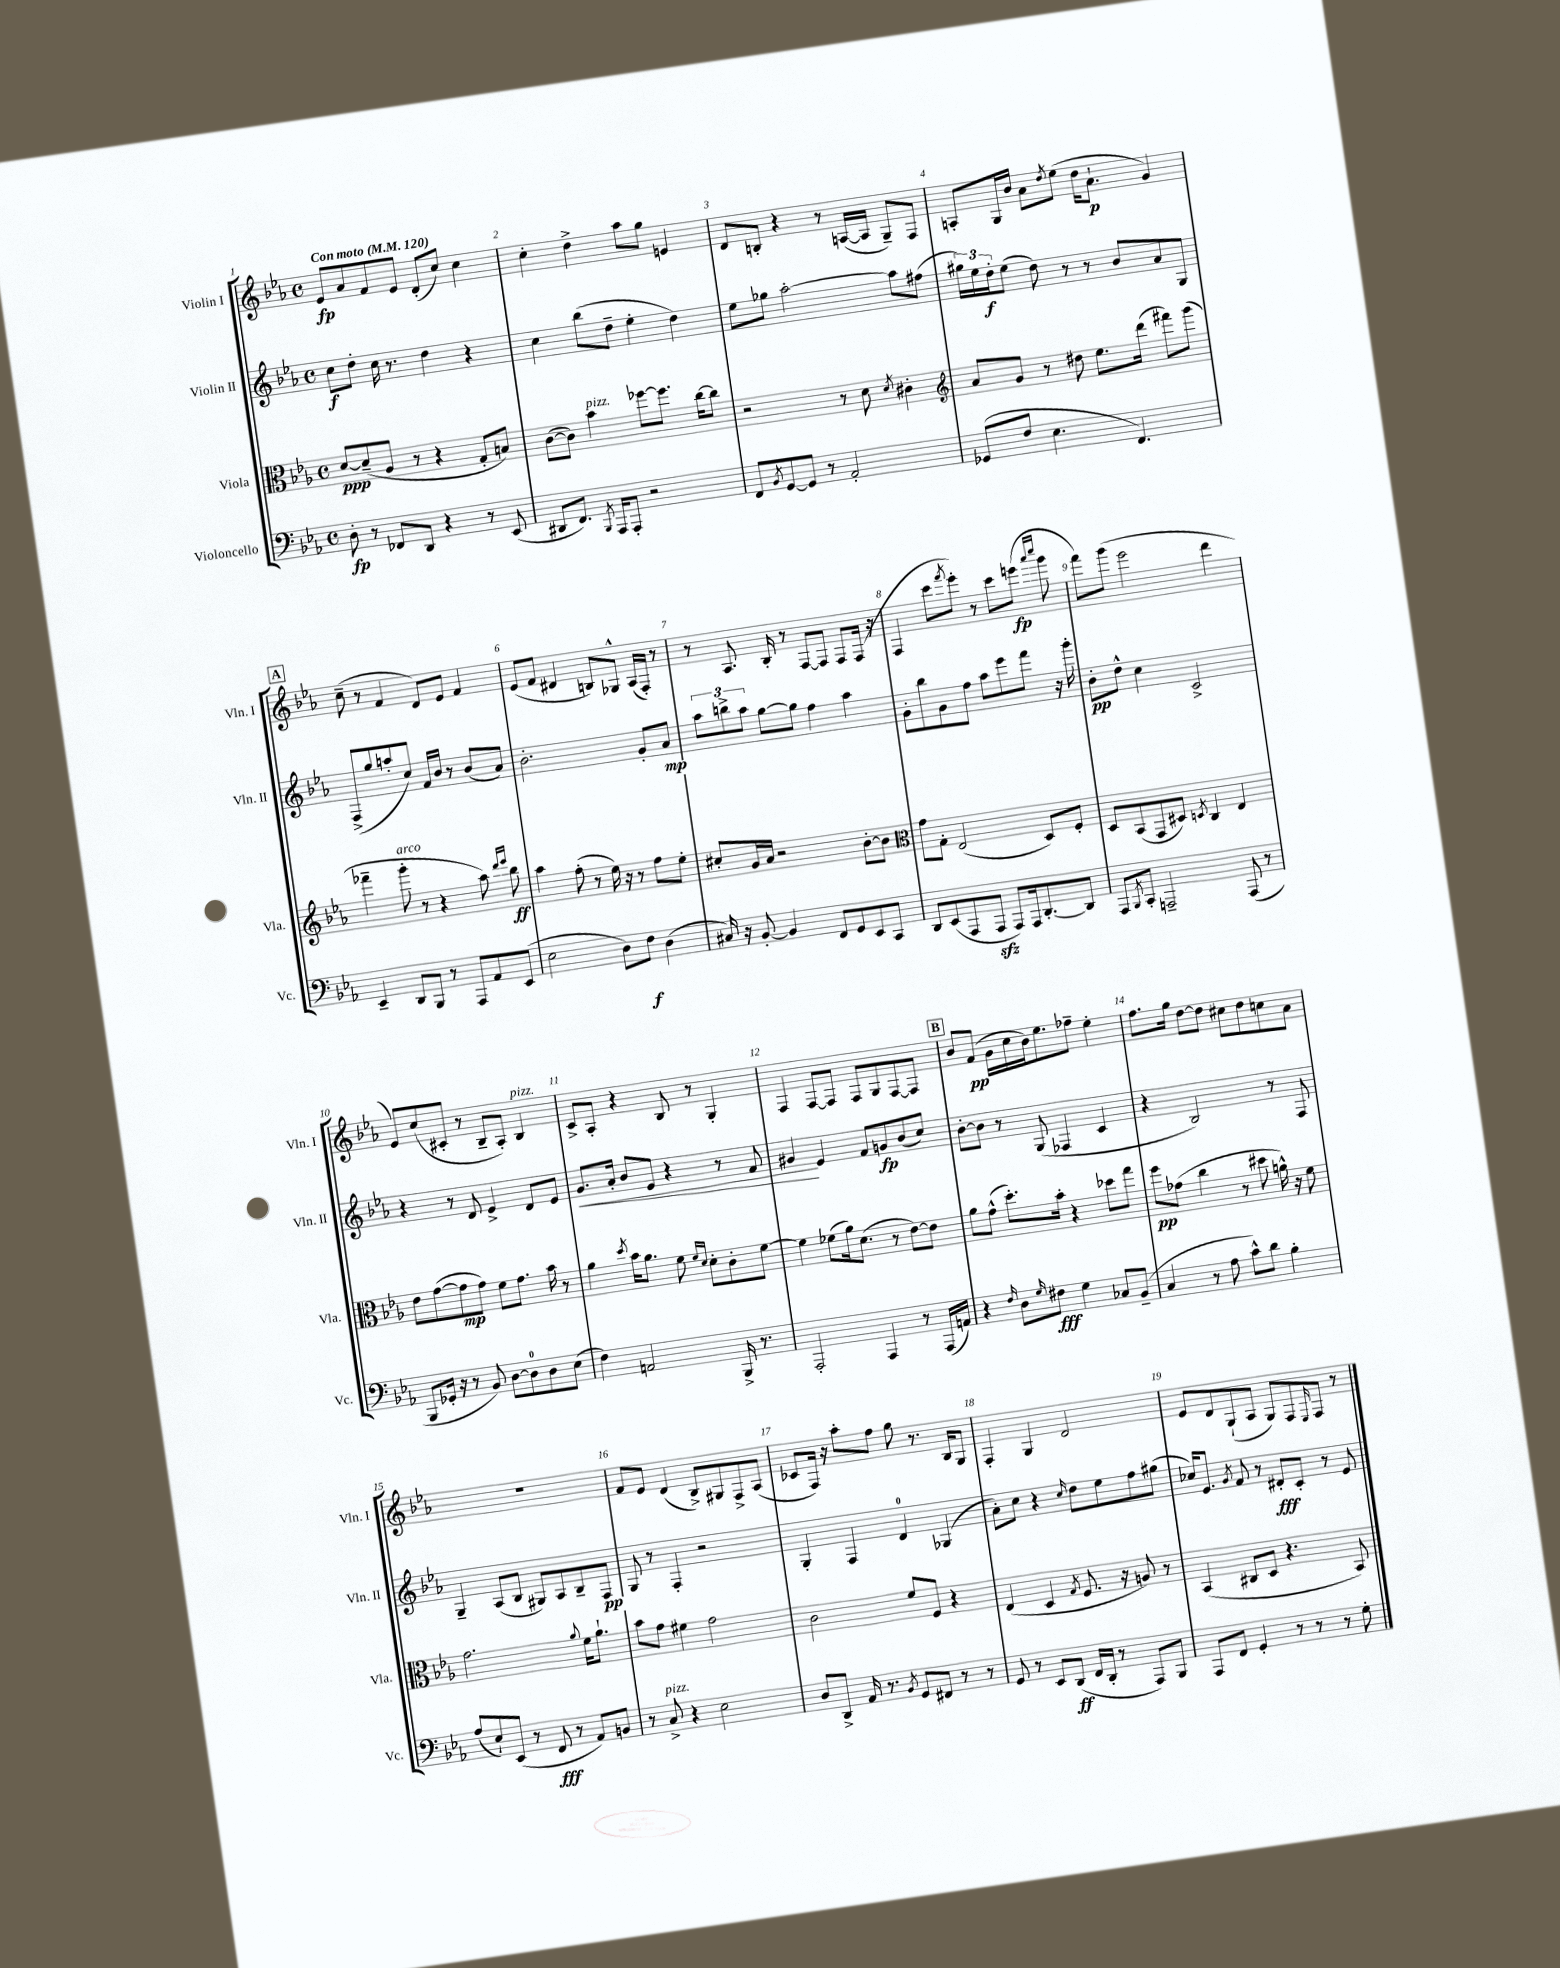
<<
\new StaffGroup <<
\new Staff = "s0" \with { instrumentName = "Violin I" shortInstrumentName = "Vln. I" } {
    \clef treble \key ees \major \defaultTimeSignature \time 4/4 \tempo "Con moto" 4 = 120
    ees'8\fp aes'8 f'8 ees'8 d'8-.( c''8) c''4 |
    c''4-. d''4-> aes''8 g''8 e'4 |
    d'8 b8-. r4 r8 a16~( a16 g8--) f8 |
    a8-. g16 bes'16 aes'8 \acciaccatura { d''8 } ees''8( d''16 aes'8.-!\p g'4) |
    \mark \markup { \box "A" } c''8--( r8 f'4 d'8) ees'8 f'4 |
    ees'8( f'8 dis'4 b8) ges8-^ aes16( f16-.) r8 |
    r8 aes8. bes16-. r8 f8~ f8 f8 f16( r16 |
    f4 c'''8 \acciaccatura { f'''8 } ees'''8-.) r8 c'''8 e'''8\fp( \grace { aes'''16 c''''16 } g'''8 |
    f'''8) g'''8( ees'''2 d'''4 |
    ees'8) c''8( cis'8-. r8 bes8-- aes8-.) bes4^\markup { \italic "pizz." } |
    c'8-> aes8-. r4 bes8 r8 g4-. |
    f4 f8~ f8 f8 g8 f8~ f8 |
    \mark \markup { \box "B" } bes'8 f'8\pp( g'16 c''16 bes'16) ees''8. fes''8-- ees''4-. |
    f''8. g''16 d''8~ d''8 cis''8 d''8 c''8 aes'8 |
    R1 |
    f'8 ees'8 d'4( bes8->) gis8 f8-> aes8( |
    ces'8 f16) r16 aes''8-. f''8 g''8 r8. bes16 g8 |
    f4-. g4 d'2 |
    ees'8 d'8 g8-!( aes8 g8) f8 \grace { ees16 } f8 r8 \bar "|." |
}
\new Staff = "s1" \with { instrumentName = "Violin II" shortInstrumentName = "Vln. II" } {
    \clef treble \key ees \major \defaultTimeSignature \time 4/4
    c''8\f d''8-. c''16 r8. d''4 r4 |
    c''4 bes''8( d''8-- ees''4-. d''4) |
    ees''8 ges''8 aes''2~-. aes''8 fis''8( |
    \tuplet 3/2 { gis''16) ees''16 d''16-.\f } ees''8( d''8) r8 r8 bes'8 aes'8 g8 |
    \mark \markup { \box "A" } f8->( g''8 a''8-. c''8) f'16 bes'16 r8 bes'8( aes'8) |
    bes'2.-. g'8-. aes'8\mp |
    \tuplet 3/2 { aes''8 b''8-> aes''8 } g''8~ g''8 f''4 aes''4 |
    g'8-. bes''8 g'8 f''8 aes''8 ees'''8 f'''8 r16 g'''16-. |
    bes'8-.\pp d''8-^ c''4 c'2-> |
    r4 r8 d'8 ees'4-> d'8 ees'8 |
    g'8.\< aes'16-. bes'8 ees'8 r4 r8 f'8 |
    gis'4\! ees'4 f'8 g'8\fp bes'8( c''8) |
    \mark \markup { \box "B" } bes'8~-. bes'8 r8 g8( fes4 c'4 |
    r4 bes2) r8 f8 |
    g4-- aes8( bes8 gis8) aes8 bes8-- f8\pp |
    g8 r8 f4-. r2 |
    g4-. f4 d'4-0 ges4( |
    aes'8-.) c''8 r4 \grace { c''16 } d''8 ees''8 f''8 gis''8( |
    ces''16) ees'8. \acciaccatura { g'8 } f'8 r8 dis'8-.\fff c'8-. r8 ees'8 \bar "|." |
}
\new Staff = "s2" \with { instrumentName = "Viola" shortInstrumentName = "Vla." } {
    \clef alto \key ees \major \defaultTimeSignature \time 4/4
    d'8~\ppp d'8--( aes8 r8 r4 g8-. b8) |
    c'8~( c'8) bes'4^\markup { \italic "pizz." } fes''8~ fes''8. c''16~ c''8 |
    r2 r8 d'8 \acciaccatura { d'8 } cis'4-. |
    \clef treble aes'8 g'8 r8 dis''8 ees''8. d'''16( fis'''8) g'''8( |
    \mark \markup { \box "A" } fes'''4-- g'''8-.^\markup { \italic "arco" } r8 r4 aes''8) \grace { d'''16 ees'''16 } bes''8\ff |
    aes''4 f''8-.( r8 ees''16) r16 r8 f''8 ees''8-. |
    cis''8-. g'16 aes'16 r2 bes'8~-. bes'8 |
    \clef alto g'8 g8-. ees2( d8) f8-. |
    d8 bes,8( g,8 dis8) \acciaccatura { d8 } c4 ees4 |
    ees'8 g'8~( g'8\mp g'8) f'8 g'8. bes'16 r8 |
    aes'4 \acciaccatura { d''8 } bes'16 aes'8. f'8 \grace { f'16 d'16 } d'8-. c'8-. f'8~ |
    f'4 fes'8( aes'16) d'8.( r8 ees'8~) ees'8 |
    \mark \markup { \box "B" } aes'8 g'8-^( d''8.-.) bes'16-. r4 des''8 g''8 |
    f''8\pp ges'8( c''4 r8 dis''8 a'16-^) r16 f'8 |
    g'2. \appoggiatura { aes'8 } f'16 aes'8.-! |
    bes'8 g'8 fis'4 g'2 |
    c'2 f'8 f8 r4 |
    ees4( d4 \acciaccatura { g8 } f8. r16 a8) r8 |
    bes,4( cis8 d8 r4. bes,8) \bar "|." |
}
\new Staff = "s3" \with { instrumentName = "Violoncello" shortInstrumentName = "Vc." } {
    \clef bass \key ees \major \defaultTimeSignature \time 4/4
    d8-.\fp r8 fes,8 d,8 r4 r8 ees,8( |
    dis,8 f,8.) \acciaccatura { bes,,8 } aes,,16 aes,,8-. r2 |
    f,8 \acciaccatura { bes,8 } g,8~ g,8 r8 aes,2-. |
    ges,8( f8 ees4. f,4.) |
    \mark \markup { \box "A" } ees,4-- d,8 bes,,8 r8 aes,,8 aes,8 ees,8( |
    ees2 d8) f8\f d4( |
    cis16) r16 bes,8~-. bes,4 f,8 g,8 ees,8 c,8 |
    d,8 ees,8( aes,,8 aes,,8\sfz aes,,8) aes,,16 d,8.~-. d,8 |
    aes,,8 \acciaccatura { bes,,8 } c,8-. a,,2-- a,,8( r8 |
    bes,,8 ges,16-. r16 r8 bes,8) d8~ d8-0 d8 ees8( |
    f4) a,2 bes,,16-> r8. |
    aes,,2-. aes,,4 r8 aes,,16( a,16) |
    \mark \markup { \box "B" } r4 \grace { f16 } d8 \grace { g16 } fis8\fff g4 ces8 bes,8--( |
    c4 r8 aes8 c'8-^) d'8 bes4-. |
    aes8( ees8-!) ees,8( r8 f,8\fff r8 aes,8) b,8 |
    r8 c8->^\markup { \italic "pizz." } r4 ees2 |
    d8 d,8-> aes,16 r8. \acciaccatura { bes,8 } g,8 fis,8 r8 r8 |
    g,8 r8 ees,8 d,8\ff( f,16 d,16-. r8 aes,,8) bes,,8 |
    aes,,8 f,8 g,4-. r8 r8 r8 g8-. \bar "|." |
}
>>
>>
\layout { \context { \Score \override BarNumber.break-visibility = ##(#f #t #t) barNumberVisibility = #all-bar-numbers-visible } }
